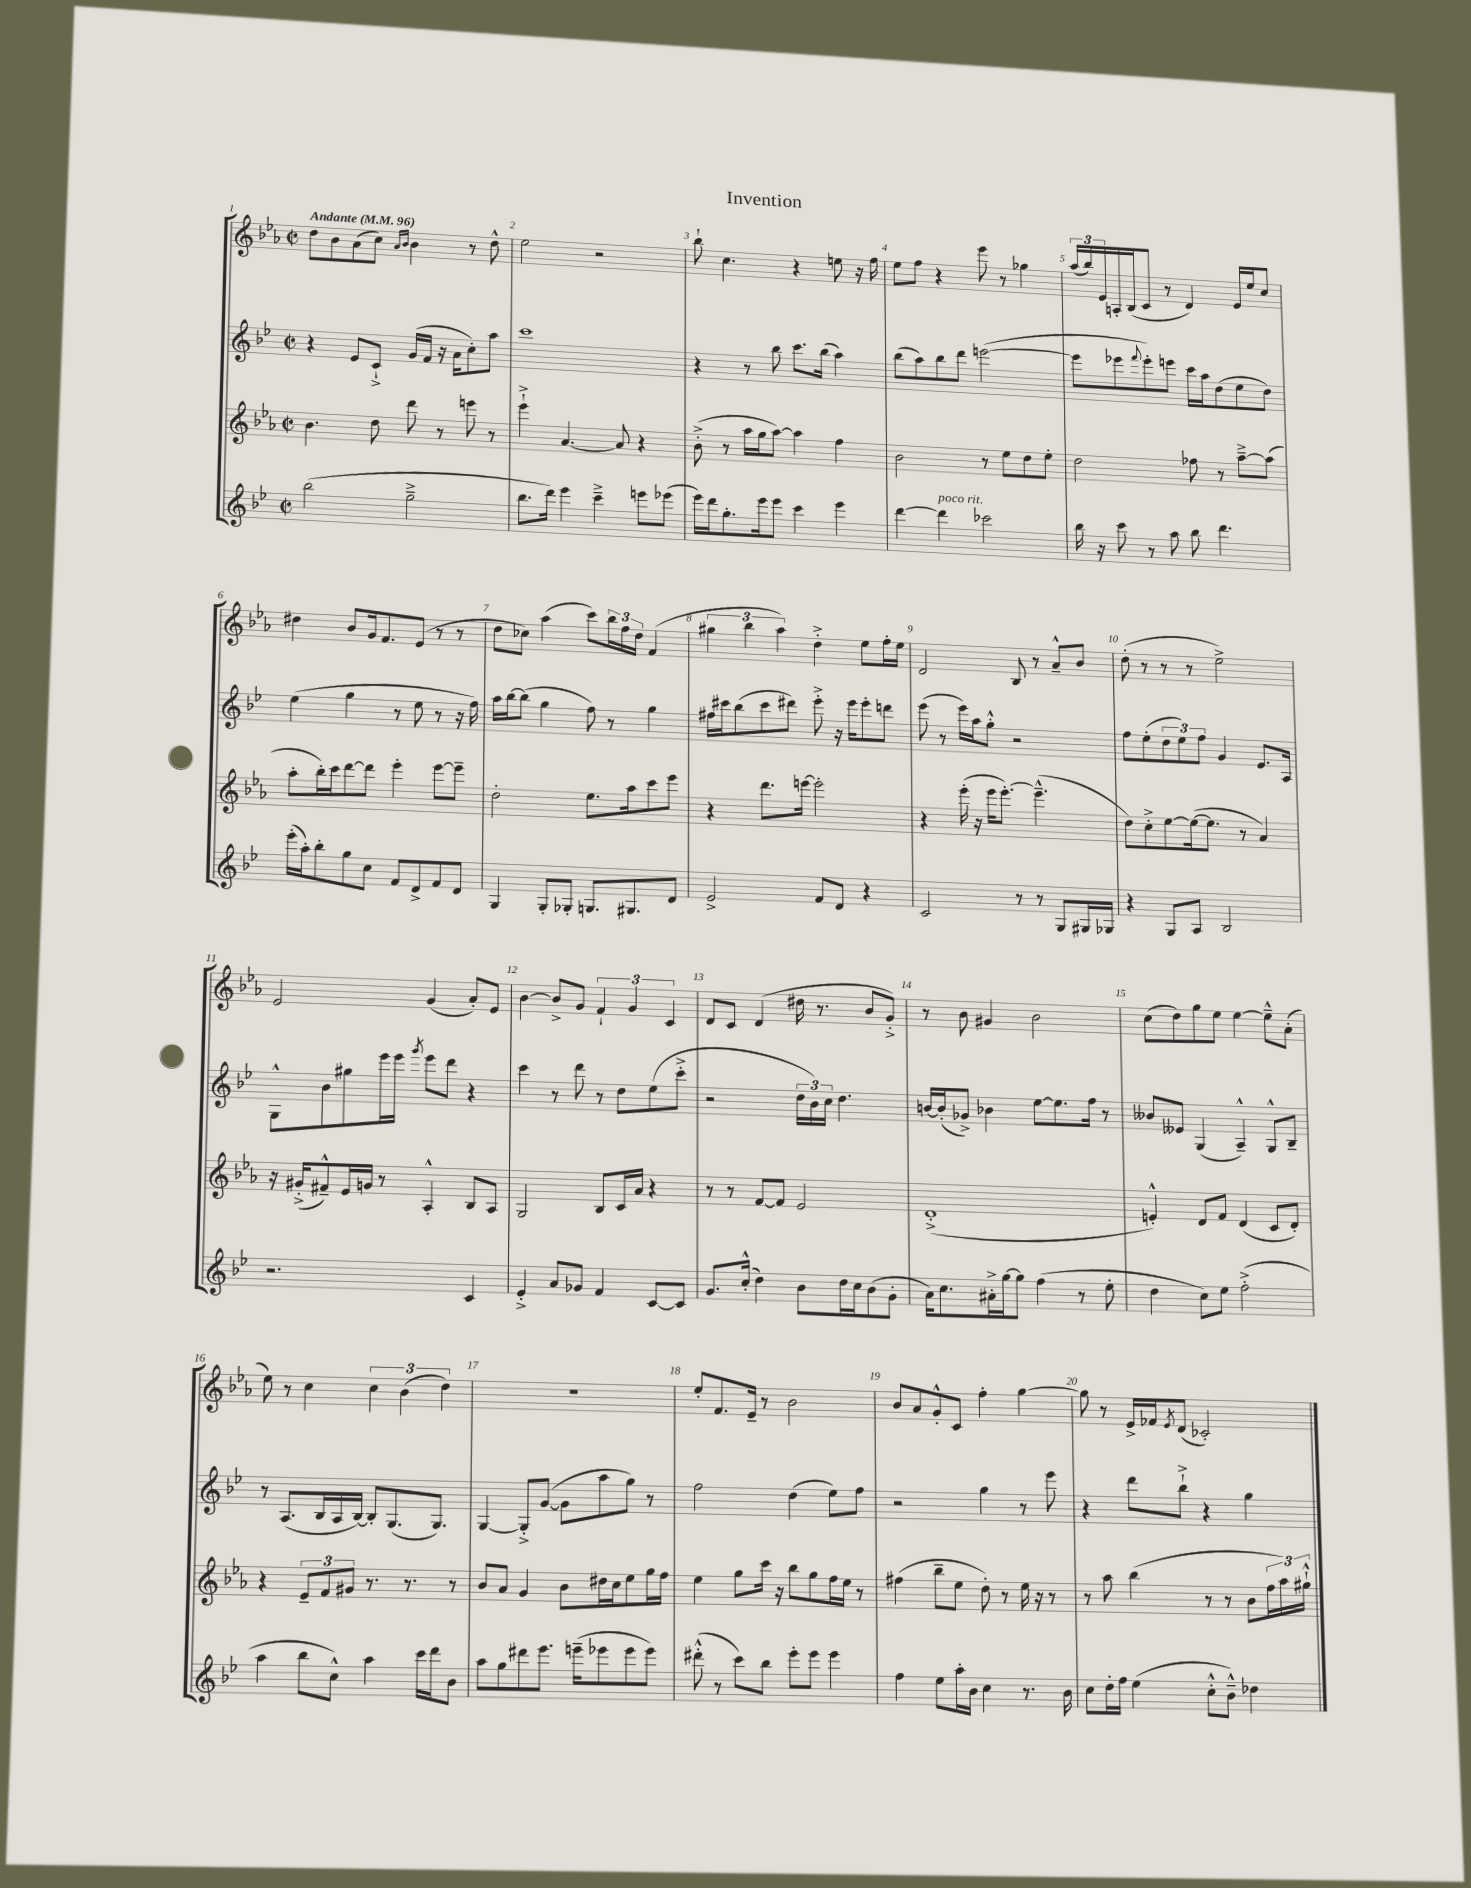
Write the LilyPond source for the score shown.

\header { title = "Invention" }
<<
\new StaffGroup <<
\new Staff = "s0" {
    \clef treble \key ees \major \defaultTimeSignature \time 2/2 \tempo "Andante" 4 = 96
    d''8 bes'8 aes'8( c''8) \grace { aes'16 bes'16 } bes'4 r8 d''8-^ |
    ees''2 r2 |
    bes''8-! c''4. r4 e''8 r16 f''16 |
    ees''8 f''8 r4 ees'''8 r8 ges''4 |
    \tuplet 3/2 { aes''16( bes''16) ees'16 } a16-. bes16( c'8 r8 d'4) ees'16 ees''16 c''8 |
    dis''4 bes'8 g'16 f'8. ees'8( r8 r8 |
    d''8 ces''8) aes''4( c'''8) \tuplet 3/2 { bes''16 f''16 d''16 } f'4( |
    \tuplet 3/2 { gis''4 bes''4 aes''4) } d''4-.-> ees''8 f''16-. ees''16 |
    d'2 bes8 r8 aes'8---^ bes'8 |
    d''8-.( r8 r8 r8 ees''2->) |
    ees'2 g'4( aes'8-.) ees'8 |
    bes'4~ bes'8-> g'8 \tuplet 3/2 { f'4-! g'4 c'4 } |
    d'8 c'8 d'4( dis''16 r8. bes'8 g'8-.->) |
    r8 bes'8 gis'4 bes'2 |
    c''8( d''8) g''8 ees''8 ees''4~ ees''8---^ aes'8-.( |
    ees''8) r8 c''4 \tuplet 3/2 { c''4 bes'4( d''4) } |
    R1 |
    ees''8-. f'8. ees'16-- r8 bes'2 |
    bes'8 aes'8 g'8-.-^ c'8 f''4-. g''4~ |
    g''8 r8 ees'16-> fes'16 \acciaccatura { ees'8 } d'8( ces'2-.) \bar "|." |
}
\new Staff = "s1" {
    \clef treble \key bes \major \defaultTimeSignature \time 2/2
    r4 ees'8 c'8-!-> g'16( f'16 r16 a'16 c''8-.) a''8 |
    c'''1 |
    r4 r8 bes''8 c'''8. bes''16( a''4) |
    bes''8( a''8) bes''8 d'''8 e'''2~( |
    e'''8 ees'''8 \appoggiatura { f'''8 } ees'''8-.) e'''8 c'''16 a''16 d''8( ees''8 d''8) |
    ees''4( g''4 r8 ees''8 r8 r16 f''16) |
    a''16 bes''16~ bes''8( g''4 f''8) r8 g''4 |
    fis''16 cis'''16 bes''8( cis'''8 dis'''8) ees'''8-.-> r16 ees'''16 ees'''8-. d'''8 |
    ees'''8( r8 ees'''16) a''16 g''8-.-^ r2 |
    f''8 ees''8-.( \tuplet 3/2 { d''8 ees''8) f''8 } g'4 ees'8. a16 |
    g8-^ bes'8 gis''8 ees'''16 ees'''16 \acciaccatura { g'''8 } ees'''8 d'''8 r4 |
    c'''4 r8 d'''8 r8 d''8 ees''8( c'''8-.-> |
    r2 \tuplet 3/2 { d''16 bes'16) c''16 } d''4. |
    b'16~ b'16-.( ges'8->) bes'4 ees''8~ ees''8. f''16 r8 |
    beses'8 eeses'8 g4( a4---^) g8-^ bes8-- |
    r8 a8.( bes16 a16 bes16~) bes8-. g8.( g8.) |
    g4~ g8-.-> g'8~( g'8 a''8 g''8) r8 |
    f''2 d''4( ees''8) f''8 |
    r2 g''4 r8 ees'''8 |
    r4 d'''8 bes''8-!-> r4 g''4 \bar "|." |
}
\new Staff = "s2" {
    \clef treble \key ees \major \defaultTimeSignature \time 2/2
    bes'4. d''8 d'''8 r8 e'''8 r8 |
    ees'''4-!-> aes'4.~ aes'8 r4 |
    bes'8-.->( r8 aes''16 g''16 aes''8~) aes''4 f''4 |
    bes'2 r8 ees''8 d''8 ees''8-. |
    d''2 fes''8 r8 aes''8~---> aes''8( |
    aes''8-. bes''16-.) c'''16 d'''8~ d'''8 ees'''4-. ees'''8~ ees'''8-- |
    d''2-. ees''8. aes''16 c'''8 ees'''8 |
    r4 d'''8. e'''16~ e'''2-. |
    r4 ees'''16-.( r16 ees'''16 ees'''8.~-.) ees'''4.---^( |
    d''8) c''8-.-> ees''8~ ees''16~( ees''8. r8 aes'4) |
    r16 gis'16-.->( fis'8---^) ees'16 g'16 r8 aes4-.-^ bes8 aes8 |
    g2 bes8 c'16 aes'16 r4 |
    r8 r8 f'8~ f'8 ees'2 |
    d'1-.->( |
    e'4-.-^) d'8 f'8 d'4( c'8 d'8-.) |
    r4 \tuplet 3/2 { ees'8-- f'8 gis'8 } r8. r8. r8 |
    bes'8 aes'8 g'4 bes'8 dis''16 c''16 ees''8 g''16 f''16 |
    ees''4 g''8 c'''16 r16 bes''8 g''8 f''16 ees''16 r8 |
    fis''4( bes''8-- ees''8 d''8-.) r8 ees''16 r16 r8 |
    r8 aes''8 bes''4( r8 r8 bes'8 \tuplet 3/2 { f''16 aes''16) gis''16-!-^ } \bar "|." |
}
\new Staff = "s3" {
    \clef treble \key bes \major \defaultTimeSignature \time 2/2
    bes''2( g''2---> |
    bes''8. d'''16) ees'''4 c'''4---> e'''8 ees'''8( |
    ees'''16) d'''16 g''8.-. ees'''16 ees'''8 c'''4 ees'''4 |
    d'''4~ d'''4^\markup { \italic "poco rit." } ces'''2 |
    bes''16 r16 c'''8 r8 a''8 bes''8 d'''4. |
    ees'''16-.( a''16-.) bes''8-. g''8 c''8 f'8 d'8-> f'8 d'8 |
    g4 g8-. ges8-. g8. gis8. d'8 |
    ees'2-> f'8 d'8 r4 |
    c'2 r8 r8 g8 gis16 ges16 |
    r4 g8 a8 bes2 |
    r2. c'4 |
    ees'4-.-> a'8 ges'8 f'4 c'8~ c'8 |
    g'8. c''16-.-^( d''4) bes'8 d''16 c''16 bes'8( g'8-. |
    a'16) c''8. ais'16-.-> g''16~ g''8 f''4( r8 ees''8-. |
    d''4 c''8) ees''8 f''2-.->( |
    a''4 bes''8 c''8-^) a''4 c'''16 d'''16 bes'8 |
    a''8 g''8 dis'''8 ees'''8. e'''16--( ees'''8 ees'''8 ees'''8) |
    dis'''8-.-^( r8 c'''8) bes''8 ees'''8-. ees'''8 ees'''4 |
    f''4 ees''8 a''16-. bes'16 c''4 r8. bes'16 |
    c''8 d''16-. f''16 ees''4( c''8-.-^ bes'8---^) des''4 \bar "|." |
}
>>
>>
\layout { \context { \Score \override BarNumber.break-visibility = ##(#f #t #t) barNumberVisibility = #all-bar-numbers-visible } }
